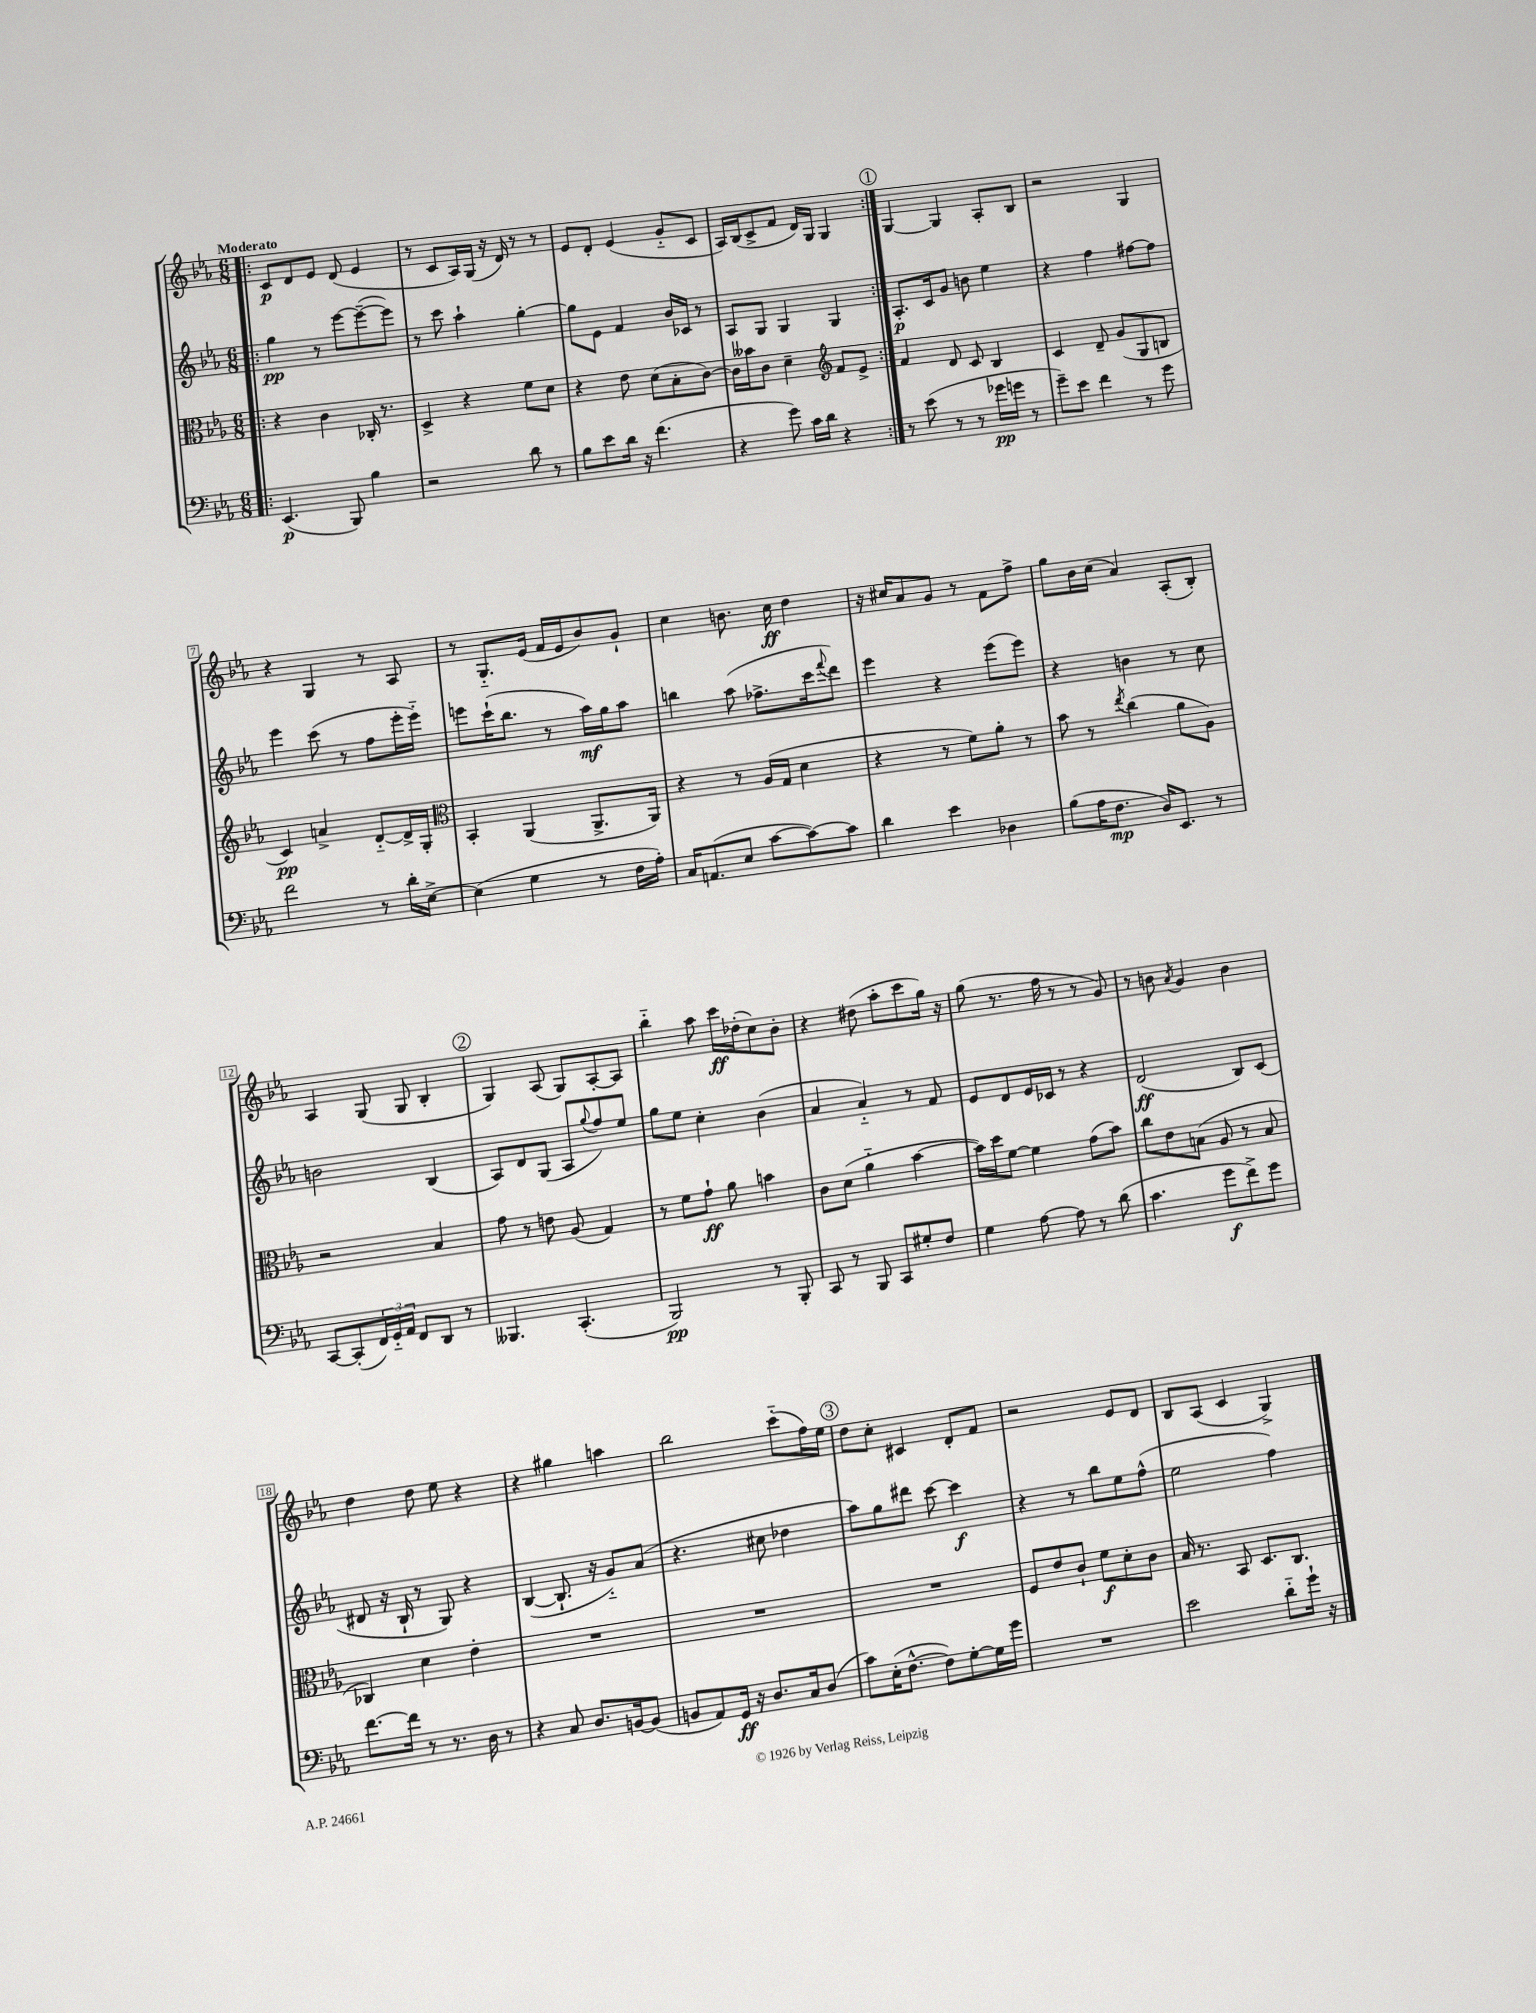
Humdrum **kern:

**kern	**dynam	**kern	**dynam	**kern	**dynam	**kern	**dynam
*part4	*part4	*part3	*part3	*part2	*part2	*part1	*part1
*staff4	*staff4	*staff3	*staff3	*staff2	*staff2	*staff1	*staff1
*clefF4	*	*clefC3	*	*clefG2	*	*clefG2	*
*k[b-e-a-]	*	*k[b-e-a-]	*	*k[b-e-a-]	*	*k[b-e-a-]	*
*M6/8	*	*M6/8	*	*M6/8	*	*M6/8	*
=1!|:	=1!|:	=1!|:	=1!|:	=1!|:	=1!|:	=1!|:	=1!|:
!	!	!	!	!	!	!LO:TX:a:B:t=Moderato	!
(4.EE-/	p	4r	.	4gg\	pp	8c/L	p
.	.	.	.	.	.	8d/	.
.	.	4c\	.	8r	.	8e-/J	.
8BBB-/)	.	.	.	[8eee-\L	.	(8d/	.
4B-\	.	16C-X'/	.	(8eee-~\_	.	4e-/	.
.	.	8.r	.	.	.	.	.
.	.	.	.	8eee-\J])	.	.	.
=2	=2	=2	=2	=2	=2	=2	=2
2r	.	4D^/	.	8r	.	8r	.
.	.	.	.	8ccc\	.	8c/L	.
.	.	4r	.	4aa-`\	.	16A-/L)	.
.	.	.	.	.	.	(16G/JJ	.
.	.	.	.	.	.	16r	.
.	.	.	.	.	.	16d/)	.
8d\	.	8f\L	.	[4gg'\	.	8r	.
8r	.	8d\J	.	.	.	8r	.
=3	=3	=3	=3	=3	=3	=3	=3
8B-\L	.	4r	.	8gg\L]	.	8e-/L	.
8e-\	.	.	.	8e-\J	.	8d'/J	.
16d\Jk	.	8e-\	.	4f/	.	(4e-/	.
16r	.	.	.	.	.	.	.
(4.f\	.	(8d\L	.	.	.	.	.
.	.	8B-'\	.	16b-/LL	.	8g/L	.
.	.	.	.	16c-X/JJ	.	.	.
.	.	[8c\J)	.	8r	.	8c/J	.
=4	=4	=4	=4	=4	=4	=4	=4
4r	.	16c\LL]	.	8A-/L	.	16A-/LL)	.
.	.	16b--X\J	.	.	.	(16B-/J	.
.	.	8c\J	.	8G/J	.	8c^/	.
8g\)	.	4d~\	.	4G/	.	8f/J	.
16c\LL	.	.	.	.	.	16d/LL)	.
16d\JJ	.	.	.	.	.	16G/JJ	.
*	*	*clefG2	*	*	*	*	*
4r	.	8f/L	.	4G/	.	4G/	.
.	.	8e-^/J	.	.	.	.	.
!!LO:REH:place=s1:t=1
=5:|!	=5:|!	=5:|!	=5:|!	=5:|!	=5:|!	=5:|!	=5:|!
8r	.	4f/	.	8.A-'/L	p	[4G/	.
(8e-\	.	.	.	.	.	.	.
.	.	.	.	16c/k	.	.	.
8r	.	8d/	.	8g/J	.	4G/]	.
8r	.	8c/	.	8bn\	.	.	.
16g-X\LL	pp	4B-/	.	4ee-\	.	8A-'/L	.
16gn\JJ	.	.	.	.	.	.	.
8r	.	.	.	.	.	8B-/J	.
=6	=6	=6	=6	=6	=6	=6	=6
8g~\L)	.	4c/	.	4r	.	2r	.
8e-\J	.	.	.	.	.	.	.
4f\	.	8d~/	.	4ff\	.	.	.
.	.	(8g/L	.	.	.	.	.
8r	.	8G/	.	[8ff#X\L	.	4G/	.
8g\	.	8Bn/J	.	8ff#\J]	.	.	.
!!LO:LB:g=z
=7	=7	=7	=7	=7	=7	=7	=7
2f\	.	4c/)	pp	4eee-\	.	4r	.
.	.	4an^/	.	(8ccc\	.	4G/	.
.	.	.	.	8r	.	.	.
8r	.	[8d/L	.	8ff\L	.	8r	.
16d'\LL	.	16d^/L]	.	16eee-'\L	.	8A-/	.
[16E-^\JJ	.	16G'/JJ	.	16eee-\JJ)	.	.	.
=8	=8	=8	=8	=8	=8	=8	=8
*	*	*clefC3	*	*	*	*	*
(4E-\]	.	4BB-'/	.	8eeen\L	.	8r	.
.	.	.	.	(16ccc`\K	.	8.G/L	.
.	.	.	.	8.bb-\J	.	.	.
4G\	.	(4AA-/	.	.	.	.	.
.	.	.	.	.	.	(16e-/Jk	.
.	.	.	.	8r	.	16f/LL	.
.	.	.	.	.	.	16e-/J	.
8r	.	8.AA-^/L	.	16aa-\LL)	mf	8b-/)	.
.	.	.	.	16gg\J	.	.	.
16F\LL	.	.	.	8aa-\J	.	8g`/J	.
16A-'\JJ)	.	16AA-/Jk)	.	.	.	.	.
=9	=9	=9	=9	=9	=9	=9	=9
16C/KL	.	4r	.	4bbn\	.	4cc\	.
(8.AAn/	.	.	.	.	.	.	.
8E-/J	.	8r	.	(8aa-\	.	8.bn\	.
[8c\L	.	(16A-/LL	.	8.ff-X^\L	.	.	.
.	.	16G/JJ	.	.	.	16cc\	ff
8c\_)	.	4d\	.	.	.	4dd\	.
.	.	.	.	16ccc\k	.	.	.
.	.	.	.	8qqfff/	.	.	.
8c\J]	.	.	.	8ddd\J)	.	.	.
=10	=10	=10	=10	=10	=10	=10	=10
4d\	.	4r	.	4eee-\	.	16r	.
.	.	.	.	.	.	16cc#X/KL	.
.	.	.	.	.	.	8a-/	.
4e-\	.	8r	.	4r	.	8g/J	.
.	.	8f\L)	.	.	.	8r	.
4D-X\	.	8a-'\J	.	(8eee-\L	.	8f\L	.
.	.	8r	.	8eee-\J)	.	8ff^\J	.
=11	=11	=11	=11	=11	=11	=11	=11
(8B-\L	.	8b-\	.	4r	.	8gg\L	.
16A-\K	.	8r	.	.	.	16b-\L	.
8.F\J	mp	.	.	.	.	(16cc\JJ	.
.	.	8qee-/	.	.	.	.	.
.	.	(4cc\	.	4bn\	.	4a-/)	.
16D/KL)	.	.	.	.	.	.	.
8.EE-/J	.	.	.	.	.	.	.
.	.	8a-\L	.	8r	.	(8A-'/L	.
8r	.	8A-\J)	.	8cc\	.	8B-'/J)	.
!!LO:LB:g=z
=12	=12	=12	=12	=12	=12	=12	=12
[8CC/L	.	2r	.	2bn\	.	4A-/	.
(8CC'/]	.	.	.	.	.	.	.
24FF/L)	.	.	.	.	.	(8G/	.
24GG/	.	.	.	.	.	.	.
24AA-/JJ	.	.	.	.	.	.	.
8FF/L	.	.	.	.	.	8G/	.
8DD/J	.	4B-/	.	(4B-/	.	4B-'/	.
8r	.	.	.	.	.	.	.
!!LO:REH:place=s1:t=2
=13	=13	=13	=13	=13	=13	=13	=13
4.BBB--X/	.	8g\	.	8A-/L)	.	4G/)	.
.	.	8r	.	8d/	.	.	.
.	.	8en\	.	(8G/J	.	(8A-/	.
(4.CC'/	.	(8A-/	.	8A-/L	.	8G/L)	.
.	.	.	.	8qqgg/	.	.	.
.	.	4G/)	.	8ff/)	.	[8A-'/	.
.	.	.	.	8ee-/J	.	8A-/J]	.
=14	=14	=14	=14	=14	=14	=14	=14
2BBB-/)	pp	8r	.	8gg\L	.	4bb-\	.
.	.	8f\L	.	8ee-\J	.	.	.
.	.	8g`\J	ff	4cc'\	.	8aa-\	.
.	.	8a-\	.	.	.	16ccc\LL	ff
.	.	.	.	.	.	(16dd-X'\J	.
8r	.	4bn\	.	(4b-\	.	8cc\)	.
8BBB-'/	.	.	.	.	.	8b-'\J	.
=15	=15	=15	=15	=15	=15	=15	=15
8CC/	.	8c\L	.	4a-/	.	4r	.
8r	.	(8d\J	.	.	.	.	.
8BBB-/	.	4a-\	.	4a-/)	.	(8dd#X\	.
8CC/L	.	.	.	.	.	8aa-'\L	.
8G#X'/	.	[4b-\	.	8r	.	8ccc\	.
8F/J	.	.	.	8f/	.	16gg\Jk)	.
.	.	.	.	.	.	16r	.
=16	=16	=16	=16	=16	=16	=16	=16
4G\	.	16b-\LL])	.	8e-/L	.	(8gg\	.
.	.	16dd\J	.	.	.	.	.
.	.	[8f\J	.	8d/	.	8.r	.
[8A-\	.	4f\]	.	16e-/L	.	.	.
.	.	.	.	16c-X/JJ	.	16ff\	.
8A-\]	.	.	.	8r	.	8r	.
8r	.	(8g\L	.	4r	.	8r	.
(8d\	.	8b-\J)	.	.	.	8g/)	.
=17	=17	=17	=17	=17	=17	=17	=17
4.c\	.	8cc\L	.	(2d/	ff	8r	.
.	.	8e-\	.	.	.	8bn\	.
.	.	.	.	.	.	8qa-/	.
.	.	(8Bn\J	.	.	.	4g/	.
8g\L	f	8A-/	.	.	.	.	.
8f^\)	.	8r	.	8B-/L)	.	4b\	.
8g\J	.	8B/	.	(8c/J	.	.	.
!!LO:LB:g=z
=18	=18	=18	=18	=18	=18	=18	=18
[8.f\L	.	4C-X/)	.	8d#X/	.	4dd\	.
.	.	.	.	16r	.	.	.
16f\Jk]	.	.	.	16B-`/	.	.	.
8r	.	4d\	.	8r	.	8dd\	.
8.r	.	.	.	8G/)	.	8ee-\	.
.	.	4e-'\	.	4r	.	4r	.
16D\	.	.	.	.	.	.	.
8r	.	.	.	.	.	.	.
=19	=19	=19	=19	=19	=19	=19	=19
4r	.	2.r	.	([4B-/	.	4r	.
8C/	.	.	.	8.B-`/]	.	4gg#X\	.
8.D/L	.	.	.	.	.	.	.
.	.	.	.	16r	.	.	.
.	.	.	.	8g/L)	.	4aan\	.
[16BBn/k	.	.	.	.	.	.	.
(8BB/J]	.	.	.	(8a-/J	.	.	.
=20	=20	=20	=20	=20	=20	=20	=20
8BBn/L	.	2.r	.	4.r	.	2bb-\	.
8AA-/)	.	.	.	.	.	.	.
16GG/Jk	ff	.	.	.	.	.	.
16r	.	.	.	.	.	.	.
8.D/L	.	.	.	8cc#X\	.	.	.
.	.	.	.	4dd-X\	.	(8ccc\L	.
16C/k	.	.	.	.	.	.	.
(8D/J	.	.	.	.	.	16ff\L)	.
.	.	.	.	.	.	16ee-\JJ	.
!!LO:REH:place=s1:t=3
=21	=21	=21	=21	=21	=21	=21	=21
8c\L)	.	2.r	.	8aa-\L)	.	8dd\L	.
(16E-'\K	.	.	.	8gg\	.	8cc'\J	.
[8.F^^\J	.	.	.	.	.	.	.
.	.	.	.	8ddd#X\J	.	4c#X/	.
8F\L])	.	.	.	[8ccc\	.	.	.
[8G'\	.	.	.	4ccc\]	f	8d'/L	.
16G\L]	.	.	.	.	.	8f/J	.
16g\JJ	.	.	.	.	.	.	.
=22	=22	=22	=22	=22	=22	=22	=22
2.r	.	8F/L	.	4r	.	2r	.
.	.	8e-/	.	.	.	.	.
.	.	8c`/J	.	8r	.	.	.
.	.	8f\L	f	8bb-\L	.	.	.
.	.	8d'\	.	8ee-\	.	8e-/L	.
.	.	8c\J	.	(8ff^^\J	.	8d/J	.
=23	=23	=23	=23	=23	=23	=23	=23
2e-\	.	16B-/	.	2ee-\	.	8B-/L	.
.	.	8.r	.	.	.	.	.
.	.	.	.	.	.	(8A-/J	.
.	.	8BB-/	.	.	.	4c/	.
.	.	8.D/L	.	.	.	.	.
8d\L	.	.	.	4ff\)	.	4G^/)	.
.	.	8.C/J	.	.	.	.	.
16g`\Jk	.	.	.	.	.	.	.
16r	.	.	.	.	.	.	.
==	==	==	==	==	==	==	==
*-	*-	*-	*-	*-	*-	*-	*-
